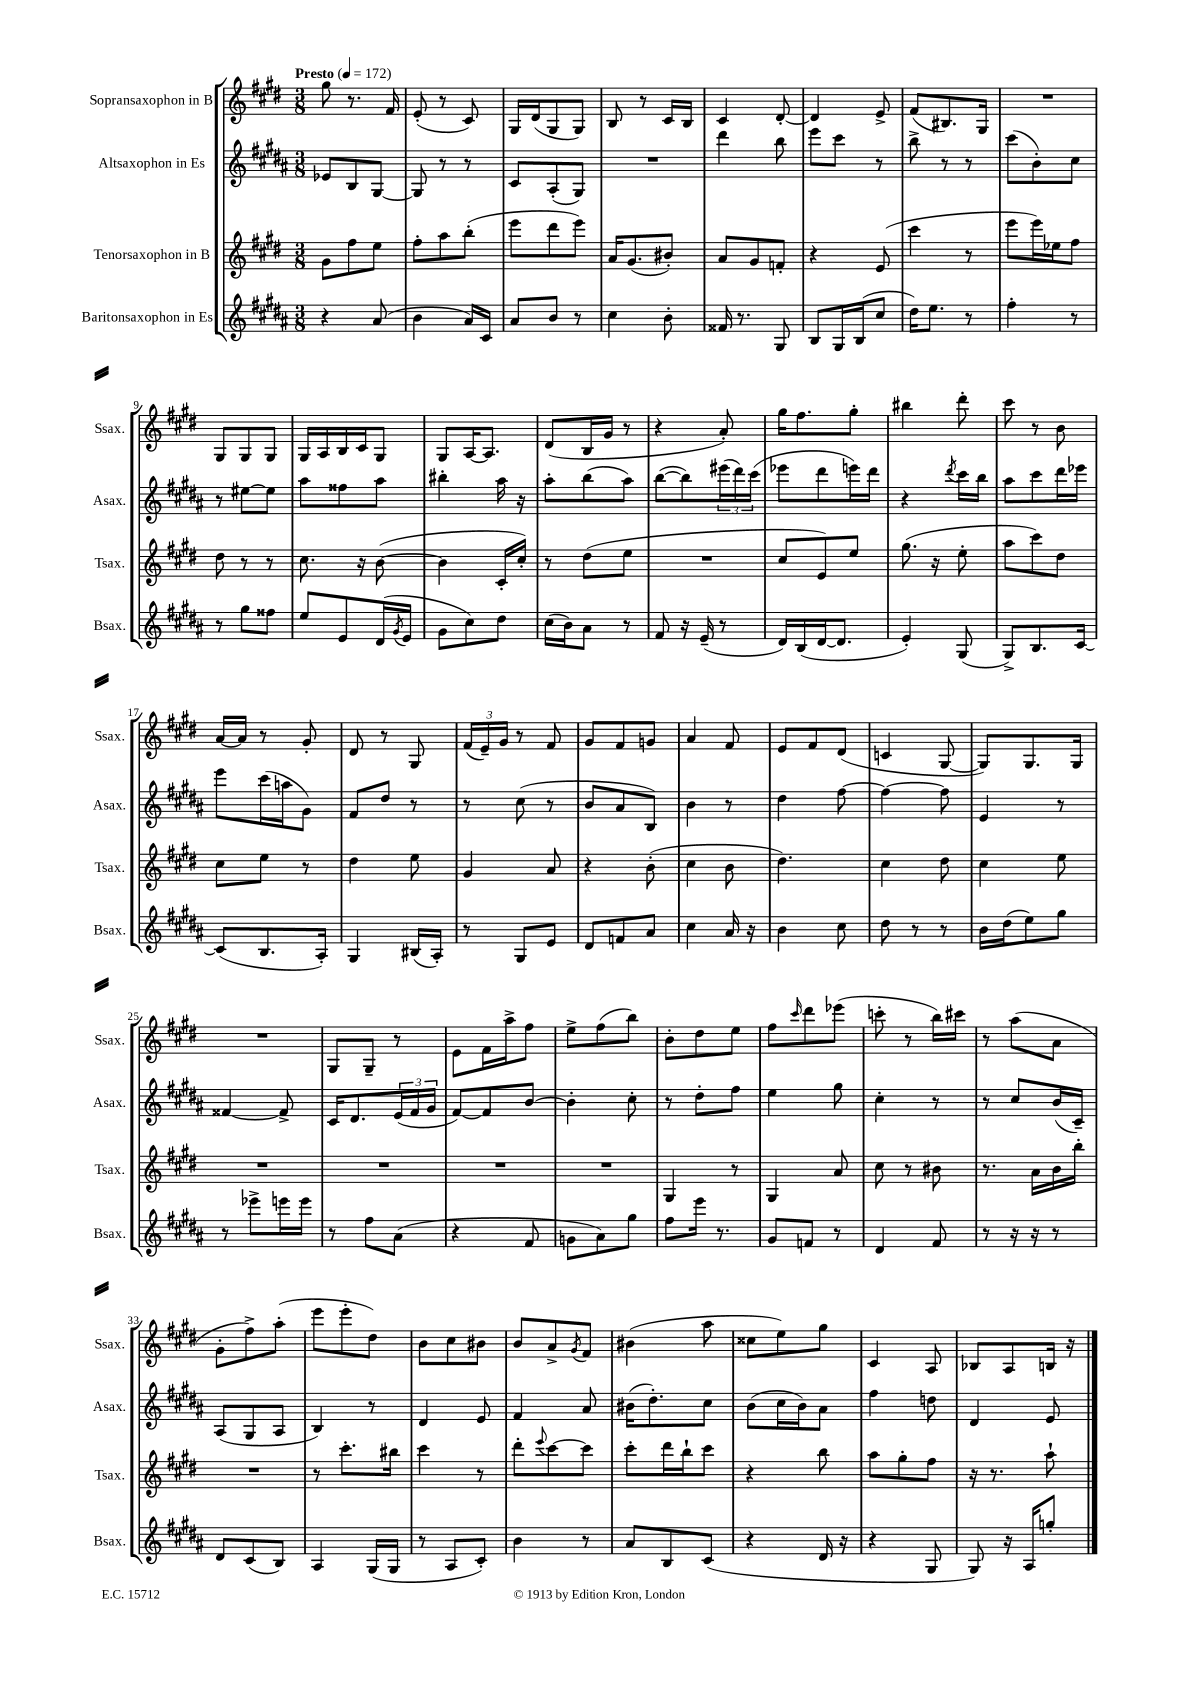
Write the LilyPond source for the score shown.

<<
\new StaffGroup <<
\new Staff = "s0" \with { instrumentName = "Sopransaxophon in B" shortInstrumentName = "Ssax." } {
    \clef treble \key e \major \numericTimeSignature \time 3/8 \tempo "Presto" 4 = 172
    gis''8 r8. fis'16 |
    e'8-.( r8 cis'8) |
    gis16 dis'16( gis8 gis8) |
    b8 r8 cis'16 b16 |
    cis'4 dis'8~-. |
    dis'4 e'8-> |
    fis'8( bis8.) gis16 |
    R4. |
    gis8 gis8 gis8 |
    gis16 a16 b16 cis'16 gis8 |
    gis8 a16~ a8. |
    dis'8( b16 gis'16 r8 |
    r4 a'8-.) |
    gis''16 fis''8. gis''8-. |
    bis''4 dis'''8-. |
    cis'''8 r8 b'8 |
    a'16~ a'16 r8 gis'8-. |
    dis'8 r8 gis8 |
    \tuplet 3/2 { fis'16( e'16--) gis'16 } r8 fis'8 |
    gis'8 fis'8 g'8 |
    a'4 fis'8 |
    e'8 fis'8 dis'8( |
    c'4 gis8~ |
    gis8) gis8. gis16 |
    R4. |
    gis8 gis8-- r8 |
    e'8 fis'16 a''16-> fis''8 |
    e''8-> fis''8( b''8) |
    b'8-. dis''8 e''8 |
    fis''8 \grace { cis'''16 } dis'''8 ees'''8( |
    c'''8-. r8 b''16) cis'''16 |
    r8 a''8( a'8 |
    gis'8-. fis''8->) a''8-.( |
    e'''8 e'''8-. dis''8) |
    b'8 cis''8 bis'8 |
    b'8 a'8-> \acciaccatura { gis'8 } fis'8 |
    bis'4( a''8 |
    cisis''8 e''8) gis''8 |
    cis'4 a8 |
    bes8 a8 b16 r16 \bar "|." |
}
\new Staff = "s1" \with { instrumentName = "Altsaxophon in Es" shortInstrumentName = "Asax." } {
    \clef treble \key b \major \numericTimeSignature \time 3/8
    ees'8 b8 gis8~ |
    gis8 r8 r8 |
    cis'8 ais8-.( gis8) |
    R4. |
    dis'''4 b''8 |
    e'''8 cis'''8 r8 |
    b''8-> r8 r8 |
    cis'''8( b'8-.) cis''8 |
    r8 eis''8~ eis''8 |
    ais''8 fisis''8 ais''8 |
    bis''4-. ais''16 r16 |
    ais''8-. b''8( ais''8) |
    b''8~( b''8) \tuplet 3/2 { eis'''16( dis'''16) cis'''16( } |
    ees'''8 dis'''8 e'''16) dis'''16 |
    r4 \acciaccatura { dis'''8 } cis'''16 b''16 |
    ais''8 cis'''8 dis'''16 ees'''16 |
    e'''8 cis'''16( a''16 gis'8) |
    fis'8 dis''8 r8 |
    r8 cis''8( r8 |
    b'8 ais'8 b8) |
    b'4 r8 |
    dis''4 fis''8~ |
    fis''4~ fis''8 |
    e'4 r8 |
    fisis'4~ fisis'8-> |
    cis'16 dis'8. \tuplet 3/2 { e'16( fis'16 gis'16 } |
    fis'8~) fis'8 b'8~ |
    b'4-. cis''8-. |
    r8 dis''8-. fis''8 |
    e''4 gis''8 |
    cis''4-. r8 |
    r8 cis''8 b'16( cis'16--) |
    ais8( gis8 ais8 |
    b4) r8 |
    dis'4 e'8 |
    fis'4 ais'8 |
    bis'16( dis''8.-.) cis''8 |
    b'8( cis''16 b'16) ais'8 |
    fis''4 d''8 |
    dis'4 e'8 \bar "|." |
}
\new Staff = "s2" \with { instrumentName = "Tenorsaxophon in B" shortInstrumentName = "Tsax." } {
    \clef treble \key e \major \numericTimeSignature \time 3/8
    gis'8 fis''8 e''8 |
    fis''8-. a''8 b''8-.( |
    e'''8 dis'''8 e'''8) |
    a'16 gis'8.( bis'8-.) |
    a'8 gis'8 f'8-. |
    r4 e'8( |
    cis'''4 r8 |
    e'''8 e'''16) ees''16 fis''8 |
    dis''8 r8 r8 |
    cis''8. r16 b'8~( |
    b'4 cis'16-. cis''16-.) |
    r8 dis''8( e''8 |
    R4. |
    cis''8 e'8) e''8 |
    gis''8.( r16 e''8-. |
    a''8 cis'''8) dis''8 |
    cis''8 e''8 r8 |
    dis''4 e''8 |
    gis'4 a'8 |
    r4 b'8-.( |
    cis''4 b'8 |
    dis''4.) |
    cis''4 dis''8 |
    cis''4 e''8 |
    R4. |
    R4. |
    R4. |
    R4. |
    gis4 r8 |
    gis4 a'8 |
    cis''8 r8 bis'8 |
    r8. a'16 b'16 b''16-. |
    R4. |
    r8 cis'''8.-. bis''16 |
    cis'''4 r8 |
    dis'''8-. \appoggiatura { e'''8 } cis'''8~ cis'''8 |
    cis'''8-. dis'''16 b''16-! cis'''8 |
    r4 b''8 |
    a''8 gis''8-. fis''8 |
    r16 r8. a''8-! \bar "|." |
}
\new Staff = "s3" \with { instrumentName = "Baritonsaxophon in Es" shortInstrumentName = "Bsax." } {
    \clef treble \key b \major \numericTimeSignature \time 3/8
    r4 ais'8( |
    b'4 ais'16) cis'16 |
    ais'8 b'8 r8 |
    cis''4 b'8-. |
    fisis'16 r8. gis8 |
    b8 gis16 b16( cis''8 |
    dis''16) e''8. r8 |
    fis''4-. r8 |
    r8 gis''8 fisis''8 |
    e''8 e'8 dis'16( \acciaccatura { gis'8 } e'16 |
    gis'8 cis''8) dis''8 |
    cis''16( b'16) ais'8 r8 |
    fis'8 r16 e'16--( r8 |
    dis'16) b16( dis'16~ dis'8. |
    e'4-.) gis8( |
    gis8->) b8. cis'16~ |
    cis'8( b8. ais16-.) |
    gis4 bis16( ais16-.) |
    r8 gis8 e'8 |
    dis'8 f'8 ais'8 |
    cis''4 ais'16 r16 |
    b'4 cis''8 |
    dis''8 r8 r8 |
    b'16 dis''16( e''8) gis''8 |
    r8 ees'''8-> e'''16 e'''16 |
    r8 fis''8 ais'8( |
    r4 fis'8 |
    g'8 ais'8) gis''8 |
    fis''8 e'''16 r8. |
    gis'8 f'8 r8 |
    dis'4 fis'8 |
    r8 r16 r16 r8 |
    dis'8 cis'8( b8) |
    ais4 gis16( gis16 |
    r8 ais8 cis'8-.) |
    b'4 r8 |
    ais'8 b8 cis'8( |
    r4 dis'16 r16 |
    r4 gis8 |
    gis8) r16 ais16 g''8-. \bar "|." |
}
>>
>>
